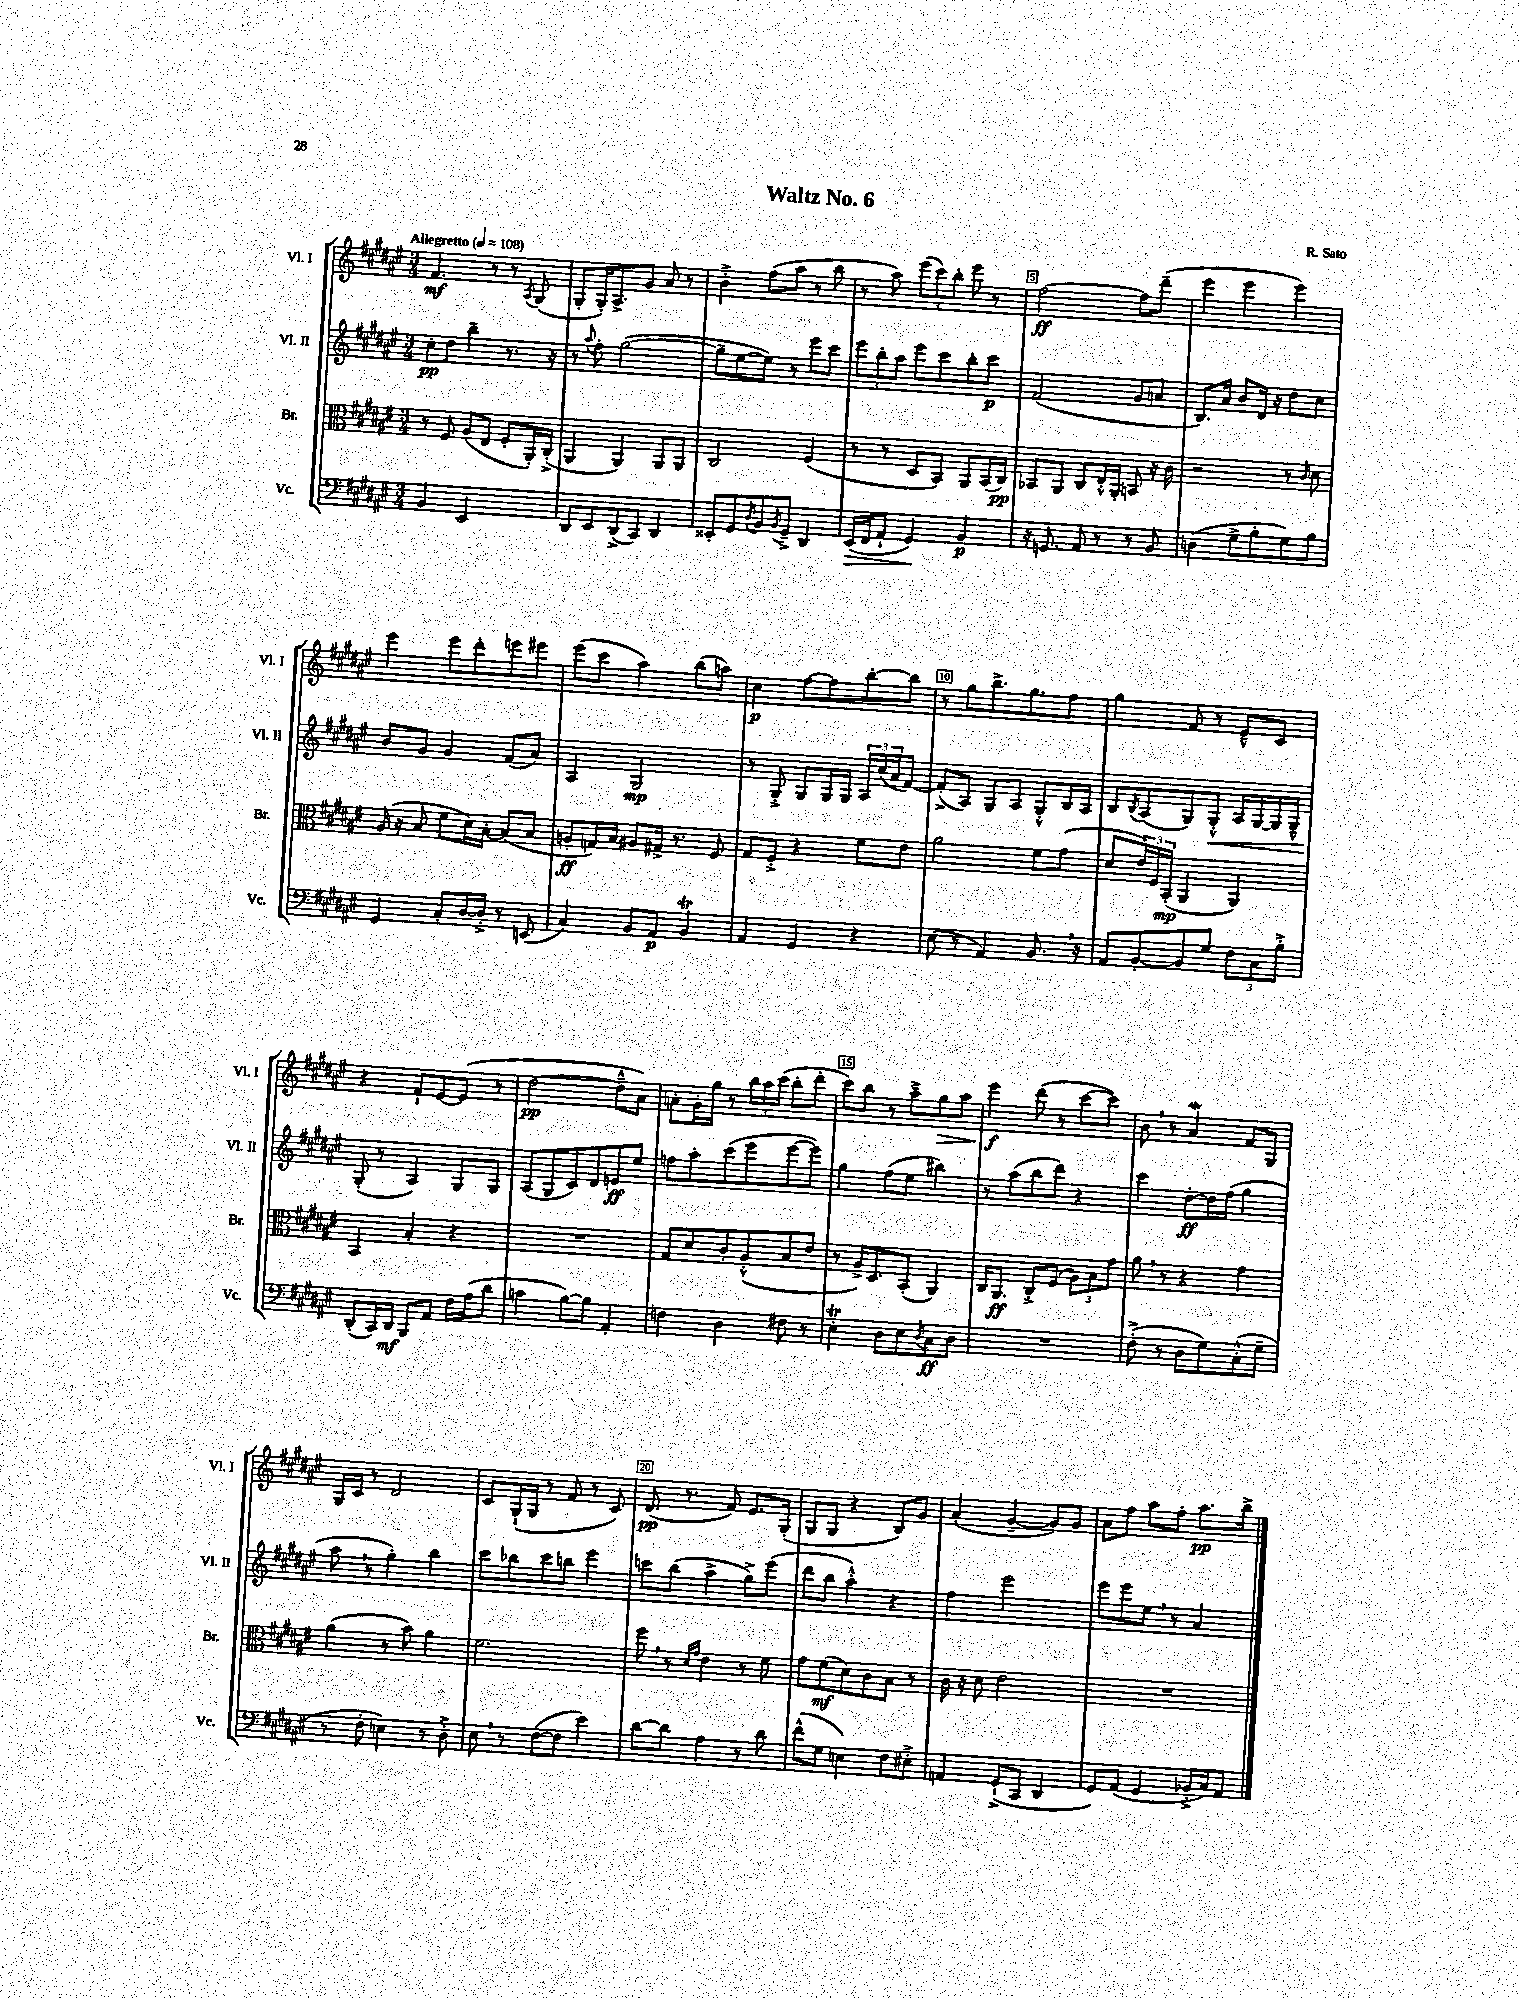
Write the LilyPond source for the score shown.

\header { title = "Waltz No. 6" composer = "R. Sato" }
<<
\new StaffGroup <<
\new Staff = "s0" \with { instrumentName = "Vl. I" shortInstrumentName = "Vl. I" } {
    \clef treble \key fis \major \numericTimeSignature \time 3/4 \tempo "Allegretto" 4 = 108
    fis'4.\mf r8 r8 \acciaccatura { ais8 } gis8( |
    gis8-. gis16-.) ais8.-> gis'8 ais'8 r8 |
    b'4-.-> fis''8( ais''8 r8 b''8 |
    r8 ais''8) \tuplet 3/2 { eis'''8( cis'''8) b''8-. } eis'''8 r8 |
    fis''2~\ff fis''8 dis'''8--( |
    eis'''4 eis'''4 eis'''4) |
    eis'''4 eis'''8 dis'''8-. e'''8 eis'''8 |
    eis'''8( cis'''8 ais''4) b''8( a''8) |
    cis''4\p fis''8~ fis''8 b''8~-. b''8 |
    r8 gis''8 b''8.-> gis''8. fis''8 |
    gis''4 fis'8 r8 eis'8---^ cis'8 |
    r4 fis'8-! eis'8~ eis'8( r8 |
    dis''2~\pp dis''8---^ ais'8) |
    a'8-. gis'16-. gis''16 r8 \tuplet 3/2 { b''16 ais''16 cis'''16( } b''8-. dis'''8-. |
    cis'''8) b''8 r8 ais''8---> gis''8\> ais''8 |
    eis'''4\f\! dis'''8( r8 cis'''8~ cis'''8) |
    b'8 \breathe r8 ais'4\mordent fis'8 gis8 |
    gis16 cis'16 r8 dis'2 |
    cis'8 gis16-!( gis16 r8 fis'8 r8 cis'8) |
    dis'8.\pp( r8. fis'8) eis'8. gis16-.( |
    gis8 gis8 r4 b8) gis'8 |
    ais'4-.( gis'4~-- gis'8) gis'8 |
    ais'8 fis''8 ais''8 fis''8-. ais''8.\pp b''16-> \bar "|." |
}
\new Staff = "s1" \with { instrumentName = "Vl. II" shortInstrumentName = "Vl. II" } {
    \clef treble \key fis \major \numericTimeSignature \time 3/4
    cis''8-.\pp dis''8 b''4-- r8. r16 |
    r8 \appoggiatura { ais''8 } fis''8-. gis''2~( |
    gis''8-- eis''8~ eis''8) r8 eis'''8 cis'''8 |
    \tuplet 3/2 { eis'''8 b''8-. ais''8 } eis'''8 cis'''8 b''8-. cis'''8\p |
    fis'2( gis'8 a'8 |
    b8.) ais'16 b'8 dis'16 r16 dis''8 cis''8 |
    b'8 gis'8 gis'4 fis'8( ais'8) |
    ais4 gis2\mp |
    r8 gis8-.-> gis8 gis16 gis16 \tuplet 3/2 { ais16 cis''16( ais'16 } fis'8~) |
    fis'8-.->( ais8) gis8 ais8 gis8-.-^ b16 ais16 |
    b8 \acciaccatura { b8 } ais8( gis8) gis8-.-^\< ais16 gis16~ gis16 gis16---^ |
    gis8-.\!( r8 ais4) gis8 gis8 |
    ais8( gis8 cis'8) dis'8 e'8\ff eis''8 |
    f''8 ais''8-. cis'''8( eis'''8 eis'''8~ eis'''8) |
    gis''4 fis''8( eis''8 bis''4) |
    r8 ais''8( b''8 dis'''8) r4 |
    cis'''4 dis''8~-.\ff dis''16 fis''16( gis''4 |
    ais''8 \breathe r8 gis''4-.) b''4 |
    cis'''8 bes''8 cis'''8 b''8 eis'''4 |
    c'''8 b''8( ais''4-> gis''8->) eis'''8( |
    dis'''8 b''8 ais''4-.-^) r4 |
    fis''4 eis'''2 |
    eis'''8 eis'''8 eis''8 \breathe r8 ais'4 \bar "|." |
}
\new Staff = "s2" \with { instrumentName = "Br." shortInstrumentName = "Br." } {
    \clef alto \key fis \major \numericTimeSignature \time 3/4
    r8 fis8 ais8( eis8 fis8-. ais,16-.) cis16-.->( |
    ais,4 ais,4) ais,8 ais,8 |
    cis2 fis4( |
    r8 r8 dis8 b,8) ais,8 b,16( cis16\pp) |
    bes,8 ais,8 cis8 eis16-.-^ ais,16-. b,8 r16 cis'16 |
    r2 r8 \grace { cis'16 } dis'8 |
    ais16( r16 b8 fis'8 dis'16) b16~-. b8( b8 |
    a8-.\ff g16) b16 ais8 gis16-> r8. fis8 |
    gis8 fis8-.-> r4 fis'8 eis'8 |
    ais'2 fis'8 gis'8( |
    dis'8 \tuplet 3/2 { eis'16) fis16 b,16-.\mp( } ais,4 ais,4) |
    b,4 b4-. r4 |
    R2. |
    gis8 dis'8 cis'8-. ais8-.-^( b8 eis'8 |
    r8 ais16->) dis8. b,8-.( ais,4) |
    cis16 ais,8.\ff cis8-.-> fis8( \tuplet 3/2 { ais8) b8 gis'8 } |
    ais'8 \breathe r8 r4 gis'4 |
    ais'4( r8 b'8) ais'4 |
    fis'2. |
    fis''8 \breathe r8 \grace { dis'16 gis'16 } eis'4 r8 fis'8 |
    gis'8 fis'8\mf( dis'8) cis'8 b8 r8 |
    cis'16 r16 dis'8 eis'2 |
    R2. \bar "|." |
}
\new Staff = "s3" \with { instrumentName = "Vc." shortInstrumentName = "Vc." } {
    \clef bass \key fis \major \numericTimeSignature \time 3/4
    b,4 eis,2 |
    dis,8 eis,8 dis,8->( cis,8) dis,4 |
    eisis,8-. gis,8 \acciaccatura { dis8 } b,8 \acciaccatura { b,8 } gis,8---> dis,4 |
    eis,16\>( fis,16 ais,8-! gis,4\!) b,4\p |
    r16 g,8. ais,8 r8 r8 b,8 |
    d4( gis8-> b8-. gis8) b8 |
    gis,4 cis8-. dis16~ dis16-.-> r8 e,8( |
    cis4) b,8 ais,8\p b,4\trill |
    ais,4 gis,4 r4 |
    eis8( r8 ais,4) b,8. \breathe r16 |
    ais,8 b,8~-. b,8 gis8 \tuplet 3/2 { fis8 cis8 b8-.-> } |
    dis,8-.( cis,16) dis,16\mf b,,8 ais,8 fis16 ais16( dis'8 |
    c'4 b8~) b8 ais,4-. |
    f4 dis4 fis8 r8 |
    eis4-.\trill dis8 eis8 \acciaccatura { dis8 } cis8\ff dis8 |
    R2. |
    fis8-.->( r8 dis8 gis8) cis8-.-^( gis8-- |
    r8 fis8-. e4) r8 dis8-.-> |
    eis8 \breathe r8 fis8~( fis8 eis'4) |
    dis'8~ dis'8 ais4 r8 dis'8 |
    fis'8-^( gis8 e4) fis8 eis8-.-> |
    a,4 gis,8-!->( cis,8 dis,4 |
    gis,8) ais,8( gis,4 bes,16-.-> cis16) ais,8 \bar "|." |
}
>>
>>
\layout { \context { \Score \override BarNumber.break-visibility = ##(#f #t #t) barNumberVisibility = #(every-nth-bar-number-visible 5) \override BarNumber.stencil = #(make-stencil-boxer 0.1 0.3 ly:text-interface::print) } }
